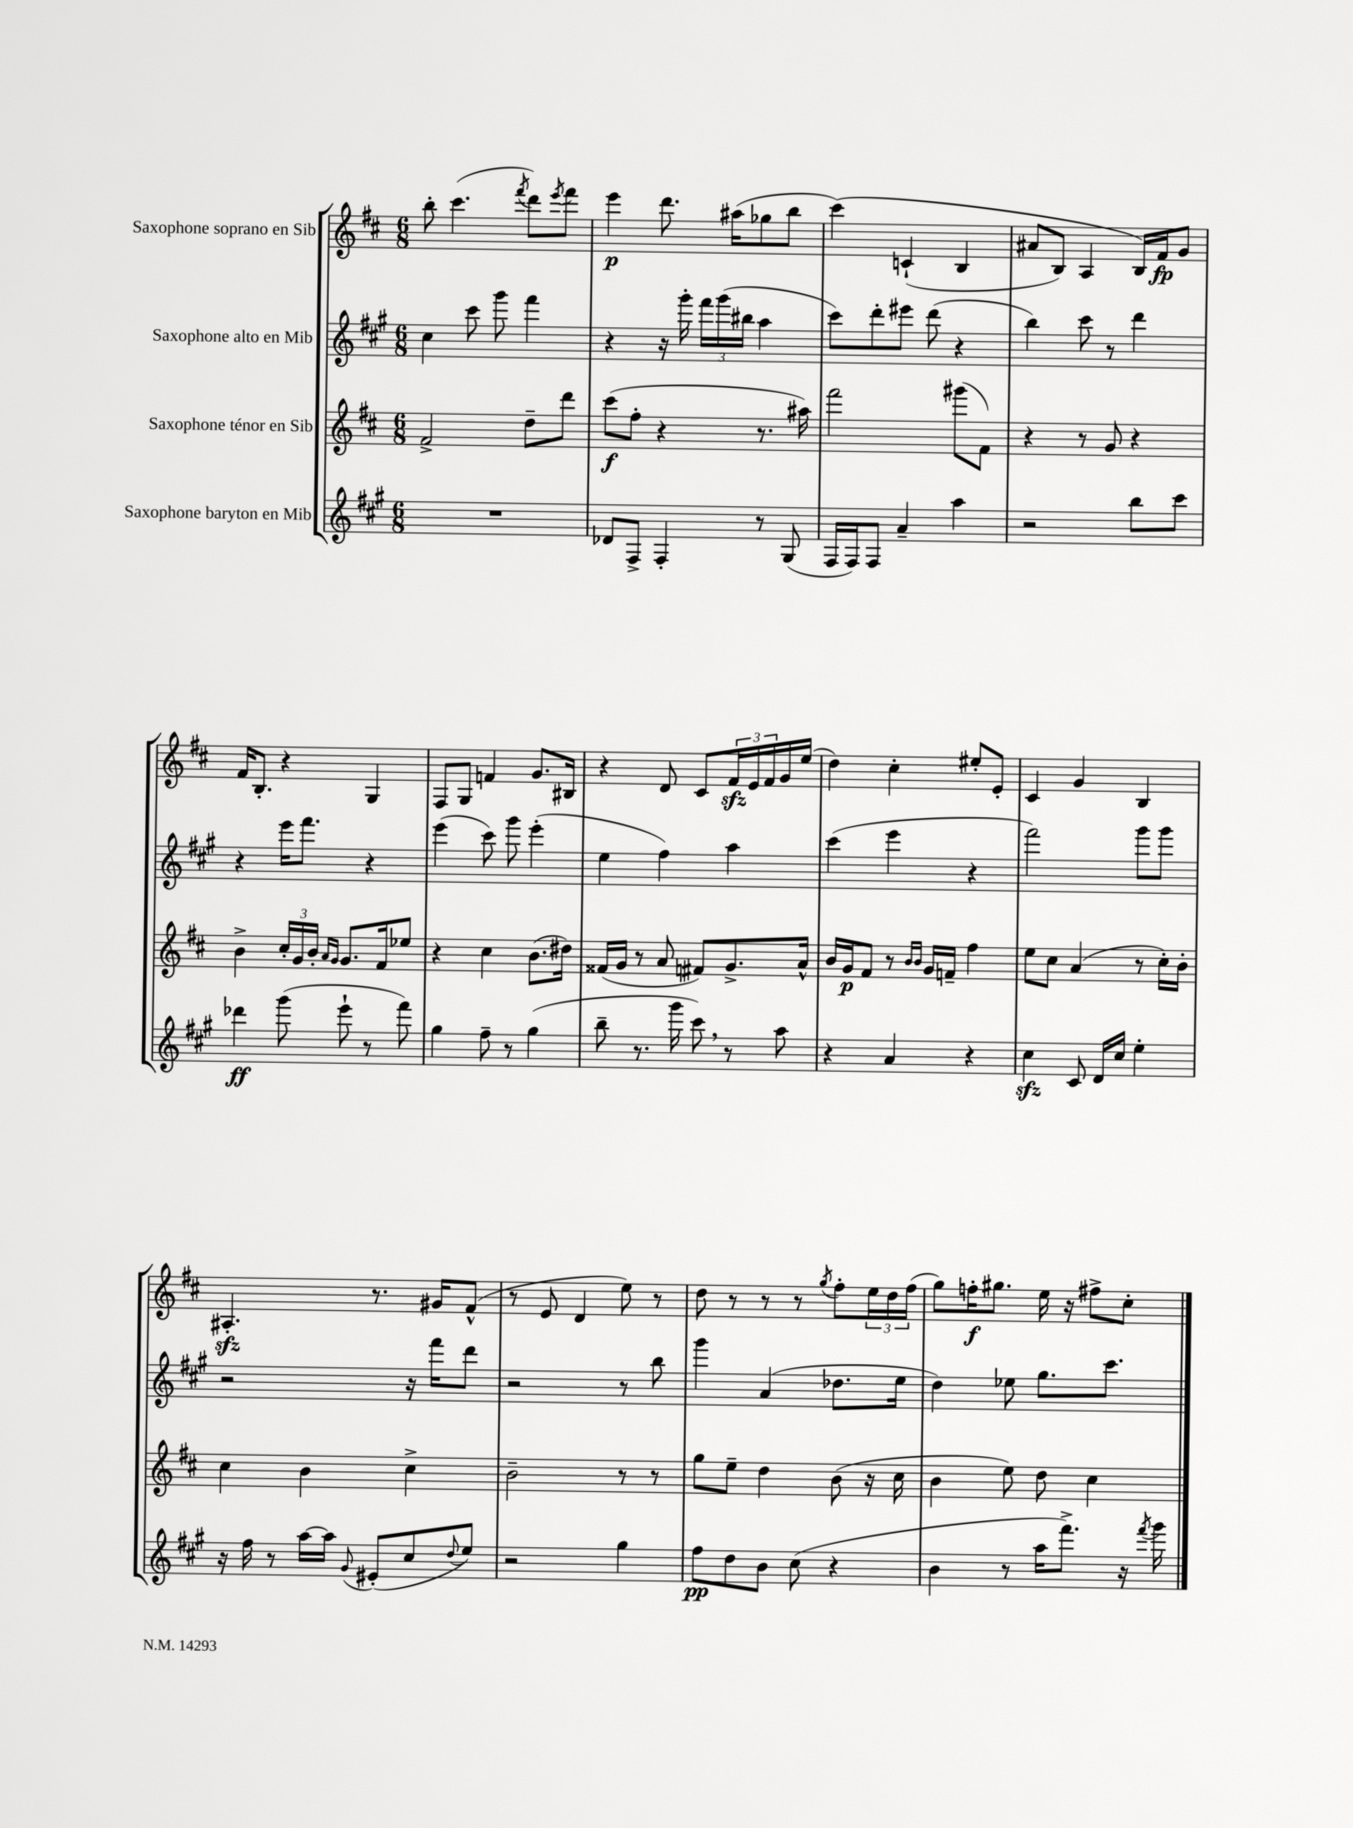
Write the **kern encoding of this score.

**kern	**kern	**kern	**kern
*staff4	*staff3	*staff2	*staff1
*clefG2	*clefG2	*clefG2	*clefG2
*k[f#c#g#]	*k[f#c#]	*k[f#c#g#]	*k[f#c#]
*M6/8	*M6/8	*M6/8	*M6/8
2.r	2f#^	4cc#	8bb'
.	.	.	(4.ccc#
.	.	8ccc#	.
.	.	8ggg#	.
.	.	.	8qfff#
.	8dd~	4fff#	8ddd)
.	.	.	8qeee
.	8ddd	.	8fff#
=	=	=	=
8d-	(8ccc#	4r	4eee
8F#^	8ff#'	.	.
4F#'	4r	16r	8.ddd
.	.	16ggg#'	.
.	.	24fff#	.
.	.	(24ggg#	.
.	.	.	(16aa#
.	.	24bb#	.
8r	8.r	4aa	8gg-
(8G#	.	.	8bb
.	16aa#)	.	.
=	=	=	=
16F#	2fff#	8ccc#)	&(4ccc#)
16F#)	.	.	.
8F#	.	8ddd'	.
4a~	.	8eee#	(4c`
.	.	(8ddd	.
4aa	(8ggg#	4r	4B
.	8f#)	.	.
=	=	=	=
2r	4r	4bb)	8a#
.	.	.	8B)
.	8r	8ccc#	4A
.	8g	8r	.
8bb	4r	4ddd	16B&)
.	.	.	16f#
8ccc#	.	.	8g
=	=	=	=
4ddd-	4b^	4r	16f#
.	.	.	8.B'
(8ggg#	24cc#'	16eee	4r
.	24g	.	.
.	.	8.fff#	.
.	24b'	.	.
.	16qqa	.	.
.	16qqg	.	.
8eee`	8.g	.	.
8r	.	4r	4G
.	16f#	.	.
8fff#)	8ee-	.	.
=	=	=	=
4gg#	4r	(4eee	8F#
.	.	.	8G
8ff#~	4cc#	8ccc#)	4f
8r	.	8ggg#	.
(4gg#	(8.b	(4eee'	8.g
.	16dd#)	.	16B#
=	=	=	=
8bb~	(16f##	4ee	4r
.	16g	.	.
8.r	8r	.	.
.	8a	4ff#)	8d
16ggg#	.	.	.
8ccc#)	8f#)	.	8c#
8r	8.g^	4aa	24f#
.	.	.	24e
.	.	.	24f#
8aa	.	.	16g
.	16a^^	.	(16ee
=	=	=	=
4r	16b	(4ccc#	4dd)
.	16g	.	.
.	8f#	.	.
4a	8r	4eee	4cc#'
.	16qqb	.	.
.	16qqb	.	.
.	16g	.	.
.	16f~	.	.
4r	4ff#	4r	8ee#'
.	.	.	8e'
=	=	=	=
4cc#	8ee	2fff#)	4c#
.	8cc#	.	.
8c#	(4a	.	4g
16d	.	.	.
16cc#	.	.	.
4ee'	8r	8ggg#	4B
.	16cc#')	8ggg#	.
.	16b'	.	.
=	=	=	=
16r	4cc#	2r	4.A#'
16ff#	.	.	.
8r	.	.	.
[16aa	4b	.	.
16aa]	.	.	.
8qqg#	.	.	.
(8e#'	.	.	8.r
8cc#	4cc#^	16r	.
.	.	16fff#	16g#
8qqdd	.	.	.
8ee)	.	8ddd	(8f#^^
=	=	=	=
2r	2b~	2r	8r
.	.	.	8e
.	.	.	4d
4gg#	8r	8r	8ee)
.	8r	8bb	8r
=	=	=	=
8ff#	8gg	4ggg#	8dd
8dd	8ee~	.	8r
8b	4dd	(4a	8r
(8cc#	.	.	8r
.	.	.	8qgg
4r	(8b	8.dd-	8ff#'
.	16r	.	24ee
.	.	.	24dd
.	16cc#	16ee	.
.	.	.	(24ff#
=	=	=	=
4b	4b	4dd)	8gg)
.	.	.	16ff'
.	.	.	8.gg#
8r	8ee)	8ee-	.
16aa	8dd	8.gg#	16ee
8.fff#^)	.	.	16r
.	4cc#	.	8ff#^
.	.	8.ccc#	.
16r	.	.	8cc#'
8qfff#	.	.	.
16ggg#	.	.	.
==	==	==	==
*-	*-	*-	*-
